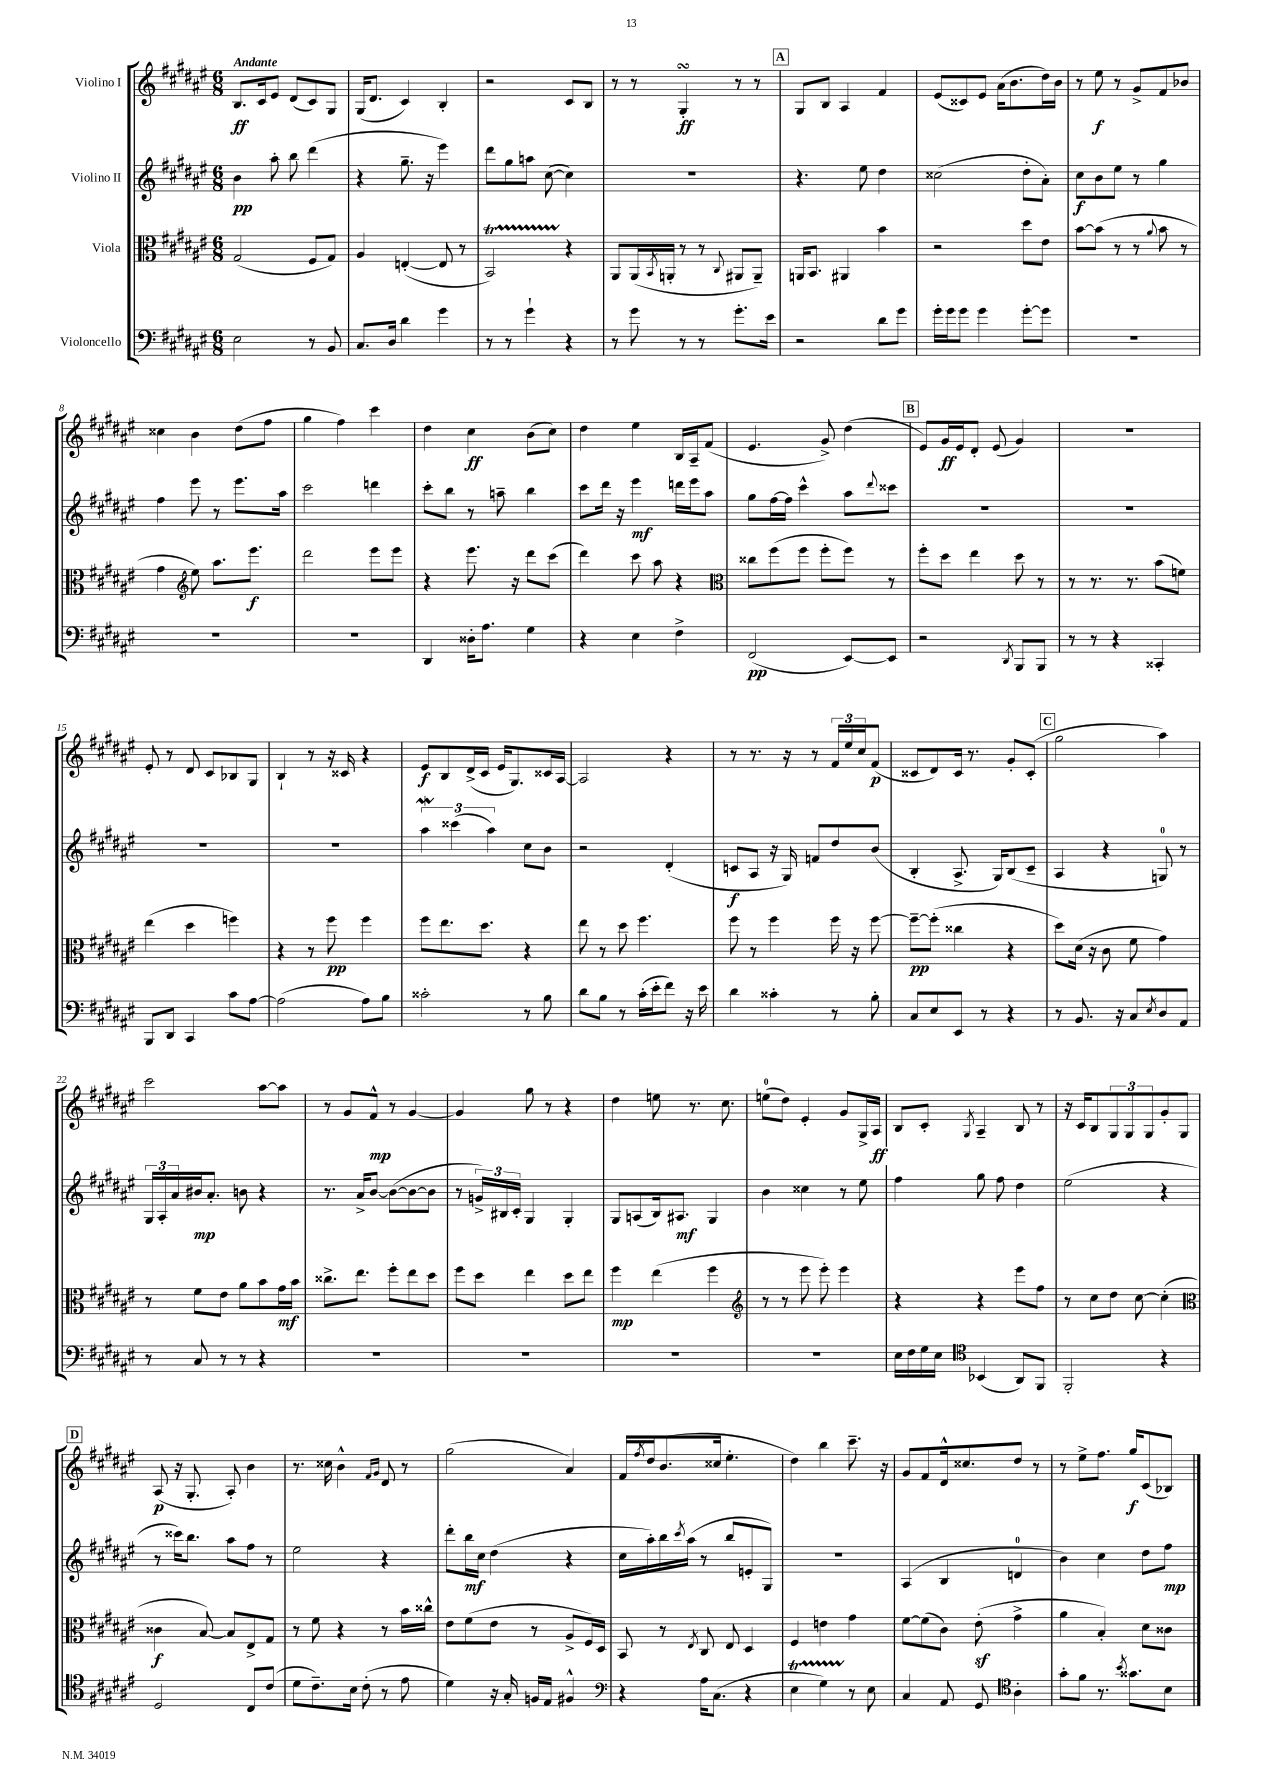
<<
\new StaffGroup <<
\new Staff = "s0" \with { instrumentName = "Violino I" } {
    \clef treble \key fis \major \numericTimeSignature \time 6/8 \tempo "Andante"
    b8.\ff cis'16 eis'8 dis'8( cis'8) gis8 |
    gis16( dis'8. cis'4) b4-. |
    r2 cis'8 b8 |
    r8 r8 gis4-.\turn\ff r8 r8 |
    \mark \markup { \box "A" } gis8 b8 ais4 fis'4 |
    eis'8( cisis'8) eis'8 ais'16( b'8. dis''16) b'16 |
    r8 eis''8\f r8 gis'8-> fis'8 bes'8 |
    cisis''4 b'4 dis''8( fis''8 |
    gis''4 fis''4) cis'''4 |
    dis''4 cis''4\ff b'8( cis''8) |
    dis''4 eis''4 b16 ais16-- fis'8( |
    eis'4. gis'8->) dis''4( |
    \mark \markup { \box "B" } eis'8) gis'16\ff eis'16 dis'8-. eis'8( gis'4) |
    R2. |
    eis'8-. r8 dis'8 cis'8 bes8 gis8 |
    b4-! r8 r16 cisis'16 r4 |
    eis'8\f b8 dis'16->( cis'16 eis'16 gis8.) cisis'16 ais16~ |
    ais2 r4 |
    r8 r8. r16 r8 \tuplet 3/2 { fis'16 eis''16 cis''16 } fis'8\p( |
    cisis'8 dis'8) cisis'16 r8. gis'8-. cisis'8-.( |
    \mark \markup { \box "C" } gis''2 ais''4) |
    cis'''2 ais''8~ ais''8 |
    r8 gis'8 fis'8-^\mp r8 gis'4~ |
    gis'4 gis''8 r8 r4 |
    dis''4 e''8 r8. cis''8. |
    e''8-0( dis''8) eis'4-. gis'8 gis16-> ais16\ff |
    b8 cis'8-. \acciaccatura { gis8 } ais4-- b8 r8 |
    r16 cis'16 b8 \tuplet 3/2 { gis8 gis8 gis8 } gis'8-. gis8 |
    \mark \markup { \box "D" } ais8\p( r16 gis8.-. ais8-.) b'4 |
    r8. cisis''16 b'4-^ \grace { fis'16 gis'16 } dis'8 r8 |
    gis''2( ais'4) |
    fis'16 \acciaccatura { fis''8 } dis''16 b'8.( cisis''16 eis''4.-. |
    dis''4) b''4 cis'''8.-- r16 |
    gis'8 fis'8 dis'16-^ cisis''8. dis''8 r8 |
    r8 eis''8-> fis''8. gis''16\f cis'8( bes8) \bar "|." |
}
\new Staff = "s1" \with { instrumentName = "Violino II" } {
    \clef treble \key fis \major \numericTimeSignature \time 6/8
    b'4\pp ais''8-. b''8 dis'''4( |
    r4 gis''8.-- r16 eis'''4) |
    dis'''8 gis''8 a''8 cis''8~( cis''4) |
    R2. |
    \mark \markup { \box "A" } r4. eis''8 dis''4 |
    cisis''2( dis''8-. ais'8-.) |
    cis''8\f b'8 eis''8 r8 gis''4 |
    fis''4 eis'''8 r8 eis'''8. ais''16 |
    cis'''2 d'''4 |
    cis'''8-. b''8 r8 a''8-- b''4 |
    cis'''8 dis'''16 r16 eis'''4\mf d'''16 eis'''16 ais''8 |
    gis''8 fis''16~ fis''16 cis'''4-^ ais''8 \appoggiatura { dis'''8 } cisis'''8 |
    \mark \markup { \box "B" } R2. |
    R2. |
    R2. |
    R2. |
    \tuplet 3/2 { ais''4\mordent cisis'''4( ais''4) } cis''8 b'8 |
    r2 dis'4-.( |
    c'8\f ais8 r16 gis16) f'8 dis''8 b'8( |
    b4-. ais8.-> gis16) b8( cis'8-- |
    \mark \markup { \box "C" } ais4 r4 g8-0) r8 |
    \tuplet 3/2 { gis16 ais16-. ais'16 } bis'16\mp ais'8.-. b'8 r4 |
    r8. ais'16-> b'8~ b'8~( b'8~ b'8 |
    r8 \tuplet 3/2 { g'16->) bis16 cis'16-. } gis4 gis4-. |
    gis8 a8( b16) ais8.\mf gis4 |
    b'4 cisis''4 r8 eis''8 |
    fis''4 gis''8 fis''8 dis''4 |
    eis''2( r4 |
    \mark \markup { \box "D" } r8 cisis'''16) b''8. ais''8 fis''8 r8 |
    eis''2 r4 |
    dis'''8-. b''16\mf cis''16 dis''4( r4 |
    cis''16 ais''16-.) b''16 \acciaccatura { cis'''8 } ais''16( r8 b''8 e'8-. gis8) |
    R2. |
    ais4( b4 d'4-0 |
    b'4) cis''4 dis''8 fis''8\mp \bar "|." |
}
\new Staff = "s2" \with { instrumentName = "Viola" } {
    \clef alto \key fis \major \numericTimeSignature \time 6/8
    gis2( fis8 gis8) |
    ais4 e4~-.( e8 r8 |
    b,2\startTrillSpan) r4\stopTrillSpan |
    ais,8 ais,16( \acciaccatura { b,8 } a,16-. r8 r8 \appoggiatura { cis8 } ais,8 ais,8--) |
    \mark \markup { \box "A" } a,16 b,8. ais,4 b'4 |
    r2 dis''8 eis'8 |
    b'8~ b'8( r8 r8 \appoggiatura { ais'8 } b'8 r8 |
    gis'4 \clef treble eis''8) ais''8. eis'''8.\f |
    dis'''2 eis'''8 eis'''8 |
    r4 eis'''8. r16 dis'''8 cis'''8( |
    dis'''4) cis'''8 ais''8 r4 |
    \clef alto cisis''8 fis''8( fis''8 fis''8-. fis''8) r8 |
    \mark \markup { \box "B" } fis''8-. dis''8 eis''4 dis''8 r8 |
    r8 r8. r8. b'8( f'8) |
    eis''4( dis''4 f''4) |
    r4 r8 fis''8\pp fis''4 |
    fis''8 eis''8. dis''8. r4 |
    eis''8 r8 dis''8 fis''4. |
    fis''8 r8 fis''4 fis''16 r16 fis''8~ |
    fis''8~--\pp fis''8-.( cisis''4 r4 |
    \mark \markup { \box "C" } dis''8) dis'16( r16 cis'8 fis'8 gis'4) |
    r8 fis'8 eis'8 ais'8 b'8 gis'16\mf b'16 |
    cisis''8.-> eis''8. fis''8-. eis''8 dis''8 |
    fis''8 dis''8 eis''4 dis''8 eis''8 |
    fis''4\mp eis''4( fis''4 |
    \clef treble r8 r8 eis'''8 eis'''8-.) eis'''4 |
    r4 r4 eis'''8 fis''8 |
    r8 cis''8 dis''8 cis''8~ cis''4-.( |
    \mark \markup { \box "D" } \clef alto cisis'4\f b8~) b8 eis8-> gis8 |
    r8 fis'8 r4 r8 b'16 cisis''16-^ |
    eis'8 fis'8( eis'8 r8 ais8-> fis16) dis16 |
    b,8 r8 \acciaccatura { eis8 } cis8 eis8 dis4 |
    fis4 e'4 gis'4 |
    fis'8~ fis'8( cis'8) eis'8-.\sf( gis'4-> |
    ais'4 b4-.) dis'8 cisis'8 \bar "|." |
}
\new Staff = "s3" \with { instrumentName = "Violoncello" } {
    \clef bass \key fis \major \numericTimeSignature \time 6/8
    eis2 r8 b,8 |
    cis8. dis16 dis'4 gis'4 |
    r8 r8 gis'4-! r4 |
    r8 gis'8 r8 r8 gis'8.-. eis'16 |
    \mark \markup { \box "A" } r2 dis'8 gis'8 |
    gis'16-. gis'16 gis'8 gis'4 gis'8~-. gis'8 |
    R2. |
    R2. |
    R2. |
    dis,4 disis16-. ais8. gis4 |
    r4 eis4 fis4-> |
    fis,2\pp( eis,8~) eis,8 |
    \mark \markup { \box "B" } r2 \acciaccatura { dis,8 } b,,8 b,,8 |
    r8 r8 r4 cisis,4-. |
    b,,8 dis,8 cis,4 cis'8 ais8~ |
    ais2( ais8) b8 |
    cisis'2-. r8 b8 |
    dis'8 b8 r8 cis'16-.( eis'16-. fis'8) r16 eis'16 |
    dis'4 cisis'4-. r8 b8-. |
    cis8 eis8 eis,8 r8 r4 |
    \mark \markup { \box "C" } r8 b,8. r16 cis8 \acciaccatura { eis8 } dis8 ais,8 |
    r8 cis8 r8 r8 r4 |
    R2. |
    R2. |
    R2. |
    R2. |
    eis16 fis16 gis16 eis16 \clef tenor bes,4( ais,8) fis,8 |
    fis,2-. r4 |
    \mark \markup { \box "D" } dis2 cis8 cis'8( |
    dis'8 cis'8.--) b16 cis'8-.( r8 eis'8 |
    dis'4) r16 gis16-. f16 eis16 fis4-^ |
    \clef bass r4 ais16 cis8.( r4 |
    eis4\startTrillSpan gis4) r8\stopTrillSpan eis8 |
    cis4 ais,8 gis,8 \clef tenor ais4-. |
    gis'8-. fis'8 r8. \acciaccatura { b'8 } gisis'8. b8 \bar "|." |
}
>>
>>
